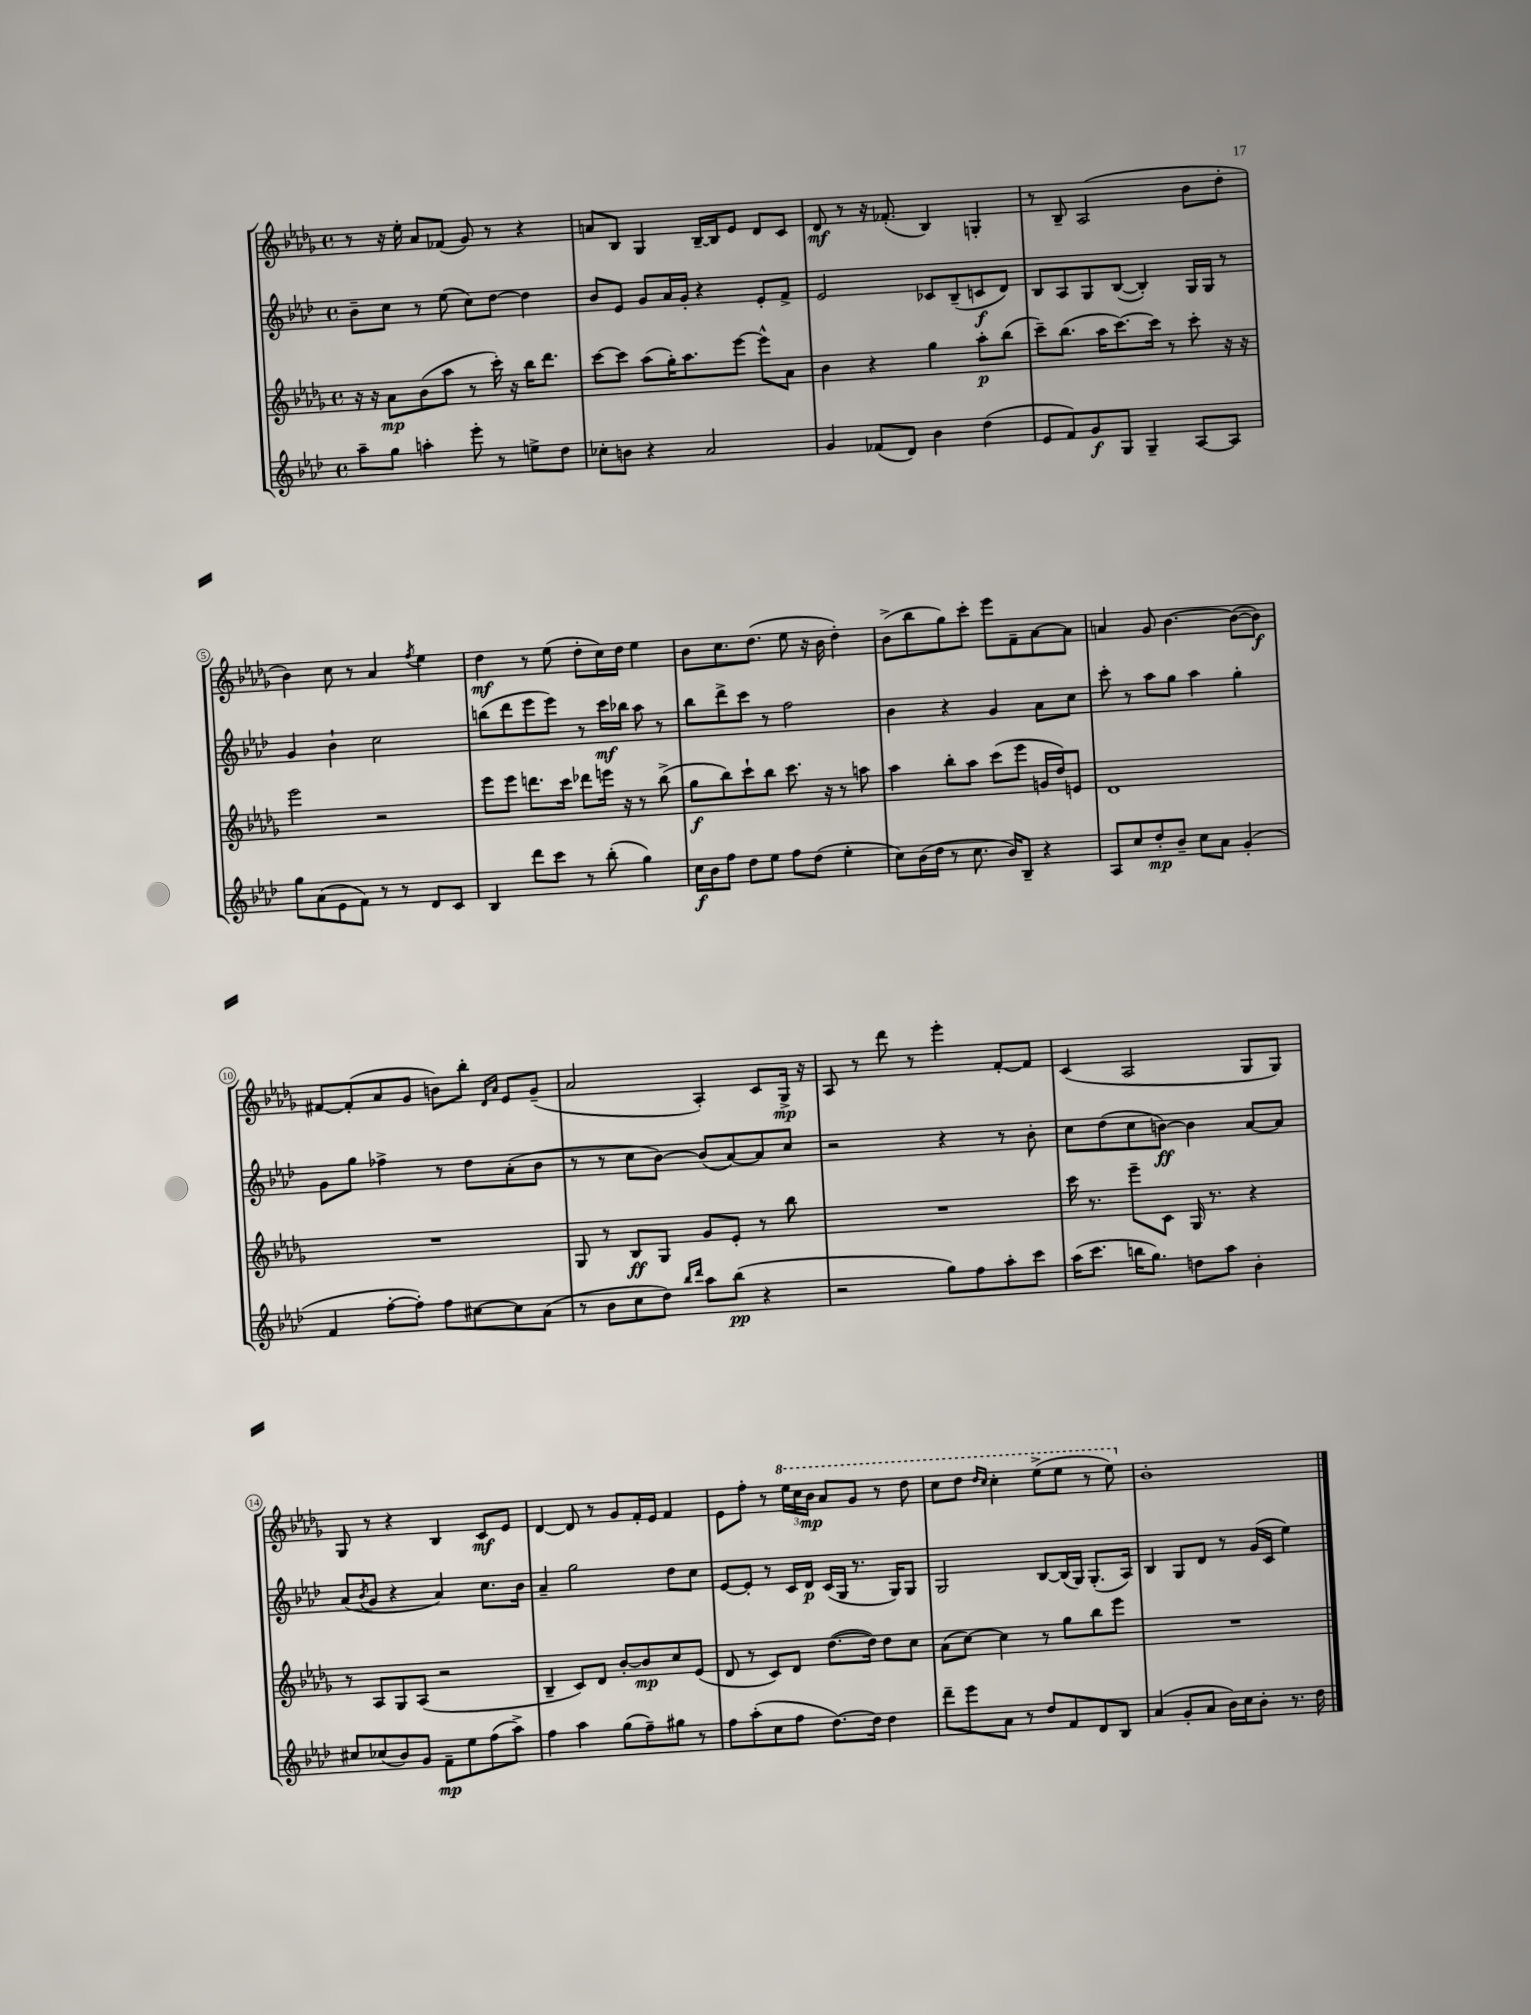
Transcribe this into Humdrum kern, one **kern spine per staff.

**kern	**dynam	**kern	**dynam	**kern	**dynam	**kern	**dynam
*part4	*part4	*part3	*part3	*part2	*part2	*part1	*part1
*staff4	*staff4	*staff3	*staff3	*staff2	*staff2	*staff1	*staff1
*clefG2	*	*clefG2	*	*clefG2	*	*clefG2	*
*k[b-e-a-d-]	*	*k[b-e-a-d-g-]	*	*k[b-e-a-d-]	*	*k[b-e-a-d-g-]	*
*M4/4	*	*M4/4	*	*M4/4	*	*M4/4	*
*met(c)	*	*met(c)	*	*met(c)	*	*met(c)	*
=1	=1	=1	=1	=1	=1	=1	=1
8aa-~\L	.	16r	.	8b-~\L	.	8r	.
.	.	16r	.	.	.	.	.
8gg\J	.	8a-\L	mp	8cc\J	.	16r	.
.	.	.	.	.	.	16ee-'\	.
4aan'\	.	(8b-\	.	8r	.	8a-/L	.
.	.	8aa-\J	.	(8ee-\	.	(8f-X/J	.
8eee-'\	.	8r	.	8cc\L)	.	8g-/)	.
8r	.	16ccc'\)	.	[8dd-\J	.	8r	.
.	.	16r	.	.	.	.	.
8een^\L	.	16bb-\KL	.	4dd-\]	.	4r	.
.	.	8.ddd-\J	.	.	.	.	.
8dd-\J	.	.	.	.	.	.	.
=2	=2	=2	=2	=2	=2	=2	=2
8cc-X'\L	.	[8ccc\L	.	8b-/L	.	8an/L	.
8bn\J	.	8ccc\J]	.	8e-/J	.	8B-/J	.
4r	.	(8aa-\L	.	8g/L	.	4G-/	.
.	.	16gg-'\K)	.	16a-/L	.	.	.
.	.	8.aa-\	.	16g'/JJ	.	.	.
2a-/	.	.	.	4r	.	[16B-~/LL	.
.	.	.	.	.	.	16B-/J]	.
.	.	[8eee-\J	.	.	.	8e-/J	.
.	.	8eee-^^\L]	.	8e-'/L	.	8d-/L	.
.	.	8a-\J	.	8f^/J	.	8c/J	.
=3	=3	=3	=3	=3	=3	=3	=3
4g/	.	4b-\	.	2e-/	.	8d-/	mf
.	.	.	.	.	.	8r	.
(8f-X/L	.	4r	.	.	.	16r	.
.	.	.	.	.	.	(8.f-X'/	.
8d-/J)	.	.	.	.	.	.	.
4b-\	.	4gg-\	.	8c-X/L	.	4B-/)	.
.	.	.	.	(8B-~/	.	.	.
(4dd-\	.	8aa-'\L	p	8cn/	f	4Gn'/	.
.	.	(8bb-\J	.	8d-/J)	.	.	.
=4	=4	=4	=4	=4	=4	=4	=4
8e-/L	.	8ccc~\L)	.	8B-/L	.	8r	.
8f/)	.	(8.bb-\J	.	8A-/	.	8B-~/	.
8g/	f	.	.	8G/	.	(2A-/	.
.	.	16aa-\KL	.	.	.	.	.
8G/J	.	[8.ccc\)	.	([8B-/J	.	.	.
4G~/	.	.	.	4B-'/])	.	.	.
.	.	16ccc\Jk]	.	.	.	.	.
.	.	8r	.	.	.	.	.
[8A-/L	.	8ccc'\	.	16G/LL	.	8b-\L	.
.	.	.	.	16G/JJ	.	.	.
8A-/J]	.	16r	.	8r	.	8dd-'\J	.
.	.	16r	.	.	.	.	.
!!LO:LB:g=z
=5	=5	=5	=5	=5	=5	=5	=5
8gg\L	.	2eee-\	.	4g/	.	4b-\)	.
(8a-\	.	.	.	.	.	.	.
8e-\	.	.	.	4b-`\	.	8cc\	.
8f\J)	.	.	.	.	.	8r	.
8r	.	2r	.	2cc\	.	4a-/	.
8r	.	.	.	.	.	.	.
.	.	.	.	.	.	8qff/	.
8d-/L	.	.	.	.	.	4ee-\	.
8c/J	.	.	.	.	.	.	.
=6	=6	=6	=6	=6	=6	=6	=6
4B-/	.	8eee-\L	.	(8bbn\L	.	4dd-\	mf
.	.	8eee-\J	.	8ddd-\	.	.	.
8ddd-\L	.	8.dddn\L	.	8eee-\	.	8r	.
8ccc\J	.	.	.	8eee-\J)	.	(8ee-\	.
.	.	16ccc\Jk	.	.	.	.	.
8r	.	8ddd-X\L	.	8r	.	8dd-'\L	.
(8bb-'\	.	16eeen\Jk	.	16ccc\LL	mf	16cc\L)	.
.	.	16r	.	16bb-X\JJ	.	16dd-\JJ	.
4gg\)	.	8r	.	8aa-\	.	4ee-\	.
.	.	(8bb-^\	.	8r	.	.	.
=7	=7	=7	=7	=7	=7	=7	=7
16cc\LL	f	8gg-\L	f	8bb-\L	.	8b-\L	.
16b-\J	.	.	.	.	.	.	.
8ff\J	.	8bb-\)	.	8ddd-^\	.	8.cc\	.
8dd-\L	.	8ccc`\	.	8ccc\J	.	.	.
.	.	.	.	.	.	(8.dd-\J	.
8ee-\J	.	8bb-\J	.	8r	.	.	.
8ff\L	.	8.ccc\	.	2ff\	.	8ee-\	.
(8dd-\J	.	.	.	.	.	16r	.
.	.	16r	.	.	.	16b-\	.
4ee-'\	.	8r	.	.	.	4dd-'\)	.
.	.	8aan\	.	.	.	.	.
=8	=8	=8	=8	=8	=8	=8	=8
8cc\L)	.	4aa-\	.	4b-\	.	(8b-^\L	.
(16b-\L	.	.	.	.	.	8bb-\	.
16dd-\JJ	.	.	.	.	.	.	.
8r	.	8bb-'\L	.	4r	.	8gg-\)	.
8.cc\	.	8aa-\J	.	.	.	8ccc'\J	.
.	.	(8ccc\L	.	4g/	.	8eee-\L	.
16b-/KL)	.	.	.	.	.	.	.
8B-~/J	.	8eee-\J	.	.	.	8f~\	.
4r	.	16gn/LL	.	8a-\L	.	[8a-\	.
.	.	16dd-/J)	.	.	.	.	.
.	.	8en/J	.	8cc\J	.	8a-\J]	.
=9	=9	=9	=9	=9	=9	=9	=9
8A-/L	.	1d-	.	8ccc'\	.	4an/	.
8cc/	.	.	.	8r	.	.	.
8dd-'/	mp	.	.	8aa-\L	.	8g-/	.
8b-~/J	.	.	.	8gg\J	.	[4.b-\	.
8cc\L	.	.	.	4aa-\	.	.	.
8a-\J	.	.	.	.	.	.	.
(4g'/	.	.	.	4gg'\	.	(8b-\L_	.
.	.	.	.	.	.	8b-\J])	f
!!LO:LB:g=z
=10	=10	=10	=10	=10	=10	=10	=10
4f/	.	1r	.	8g\L	.	[8f#X/L	.
.	.	.	.	8gg\J	.	(8f#'/]	.
[8ff'\L	.	.	.	4ff-X^\	.	8a-/	.
8ff'\J])	.	.	.	.	.	8g-/J	.
8ff\L	.	.	.	8r	.	8bn\L)	.
[8cc#X\	.	.	.	8dd-\L	.	8bb-'\J	.
.	.	.	.	.	.	16qqd-/LL	.
.	.	.	.	.	.	16qqa-/JJ	.
8cc#\]	.	.	.	(8a-'\	.	8e-/L	.
(8a-\J	.	.	.	8b-\J	.	(8g-~/J	.
=11	=11	=11	=11	=11	=11	=11	=11
8r	.	8G-/	.	8r	.	2a-/	.
8b-\L	.	8r	.	8r	.	.	.
8cc\	.	8B-/L	ff	8cc\L	.	.	.
8dd-\J)	.	8G-/J	.	[8b-\J)	.	.	.
16qqbb-/LL	.	.	.	.	.	.	.
16qqddd-/JJ	.	.	.	.	.	.	.
8aa-\L	.	8g-/L	.	(8b-/L]	.	4A-'/)	.
(8bb-\J	pp	8e-'/J	.	[8a-/)	.	.	.
4r	.	8r	.	8a-/]	.	8c/L	.
.	.	8bb-\	.	8cc/J	.	16G-^/Jk	mp
.	.	.	.	.	.	16r	.
=12	=12	=12	=12	=12	=12	=12	=12
2r	.	1r	.	2r	.	8A-/	.
.	.	.	.	.	.	8r	.
.	.	.	.	.	.	8ddd-\	.
.	.	.	.	.	.	8r	.
8gg\L)	.	.	.	4r	.	4eee-'\	.
8ff\	.	.	.	.	.	.	.
8aa-'\	.	.	.	8r	.	[8f'/L	.
8ccc\J	.	.	.	8b-'\	.	8f/J]	.
=13	=13	=13	=13	=13	=13	=13	=13
(16aa-\KL	.	16ccc\	.	8cc\L	.	(4c/	.
8.ccc\J	.	8.r	.	.	.	.	.
.	.	.	.	(8dd-\	.	.	.
16bbn\KL	.	8eee-~\L	.	8cc\	.	2A-/	.
8.gg\J)	.	.	.	.	.	.	.
.	.	8c\J	.	[8bn\J)	ff	.	.
8ddn\L	.	16G-/	.	4b\]	.	.	.
.	.	8.r	.	.	.	.	.
8aa-\J	.	.	.	.	.	.	.
4b-'\	.	4r	.	[8a-/L	.	8G-/L	.
.	.	.	.	8a-/J]	.	8G-/J)	.
!!LO:LB:g=z
=14	=14	=14	=14	=14	=14	=14	=14
8cc#X/L	.	8r	.	(8a-/L	.	8G-/	.
.	.	.	.	8qb-/	.	.	.
(8cc-X/	.	8A-/L	.	8g/J	.	8r	.
8b-/)	.	8G-/	.	4r	.	4r	.
8g/J	.	(8A-/J	.	.	.	.	.
8f~\L	mp	2r	.	4a-/)	.	4B-/	.
8ee-\	.	.	.	.	.	.	.
(8ff\	.	.	.	8.cc\L	.	8c/L	mf
8aa-^\J)	.	.	.	.	.	8e-/J	.
.	.	.	.	16b-\Jk	.	.	.
=15	=15	=15	=15	=15	=15	=15	=15
4ff\	.	4B-~/	.	4a-~/	.	[4d-/	.
4aa-\	.	8c/L)	.	2gg\	.	8d-/]	.
.	.	8d-/J	.	.	.	8r	.
(8gg\L	.	[8b-'/L	.	.	.	8g-/L	.
8ff~\)	.	8b-/]	mp	.	.	16f'/L	.
.	.	.	.	.	.	16e-/JJ	.
8gg#X\J	.	8cc/	.	8dd-\L	.	4f/	.
8r	.	(8e-/J	.	8cc\J	.	.	.
=16	=16	=16	=16	=16	=16	=16	=16
8ff\L	.	8d-/	.	[8e-/L	.	8e-\L	.
(8aa-'\	.	8r	.	8e-'/J]	.	8ff'\J	.
8cc\	.	8c/L)	.	8r	.	8r	.
*	*	*	*	*	*	*8va	*
8ff\J	.	8d-/J	.	16c/LL	.	24eee-\LL	.
.	.	.	.	.	.	24ccc\	.
.	.	.	.	16d-/JJ	p	.	.
.	.	.	.	.	.	24bb-\JJ	mp
[8.dd-\L)	.	([8.dd-\L	.	(16c/LL	.	8aa-/L	.
.	.	.	.	16G/JJ	.	.	.
.	.	.	.	8.r	.	8gg-/J	.
16dd-\Jk]	.	16dd-\Jk])	.	.	.	.	.
4dd-\	.	8dd-\L	.	.	.	8r	.
.	.	.	.	16G/KL)	.	.	.
.	.	8cc\J	.	8G/J	.	8ddd-\	.
=17	=17	=17	=17	=17	=17	=17	=17
8ddd-~\L	.	(8a-\L	.	2G/	.	8ccc\L	.
8eee-\	.	[8cc\J)	.	.	.	8ddd-\J	.
.	.	.	.	.	.	16qqddd-/LL	.
.	.	.	.	.	.	16qqccc/JJ	.
8a-\J	.	4cc\]	.	.	.	4ccc'\	.
8r	.	.	.	.	.	.	.
8dd-/L	.	8r	.	[8B-/L	.	(8eee-^\L	.
8f/	.	8gg-\L	.	(16B-/L]	.	8eee-\J	.
.	.	.	.	16G/JJ)	.	.	.
8d-/	.	8bb-\	.	(8.G'/L	.	8r	.
8B-/J	.	8eee-\J	.	.	.	8eee-\)	.
.	.	.	.	16A-/Jk)	.	.	.
=18	=18	=18	=18	=18	=18	=18	=18
*	*	*	*	*	*	*X8va	*
(4a-/	.	1r	.	4B-/	.	1b-'	.
8g'/L	.	.	.	8G/L	.	.	.
8a-/J	.	.	.	8d-/J	.	.	.
16b-\LL)	.	.	.	8r	.	.	.
16cc\J	.	.	.	.	.	.	.
8b-'\J	.	.	.	(16g/LL	.	.	.
.	.	.	.	16c/JJ	.	.	.
8.r	.	.	.	4ee-\)	.	.	.
16dd-\	.	.	.	.	.	.	.
==	==	==	==	==	==	==	==
*-	*-	*-	*-	*-	*-	*-	*-
